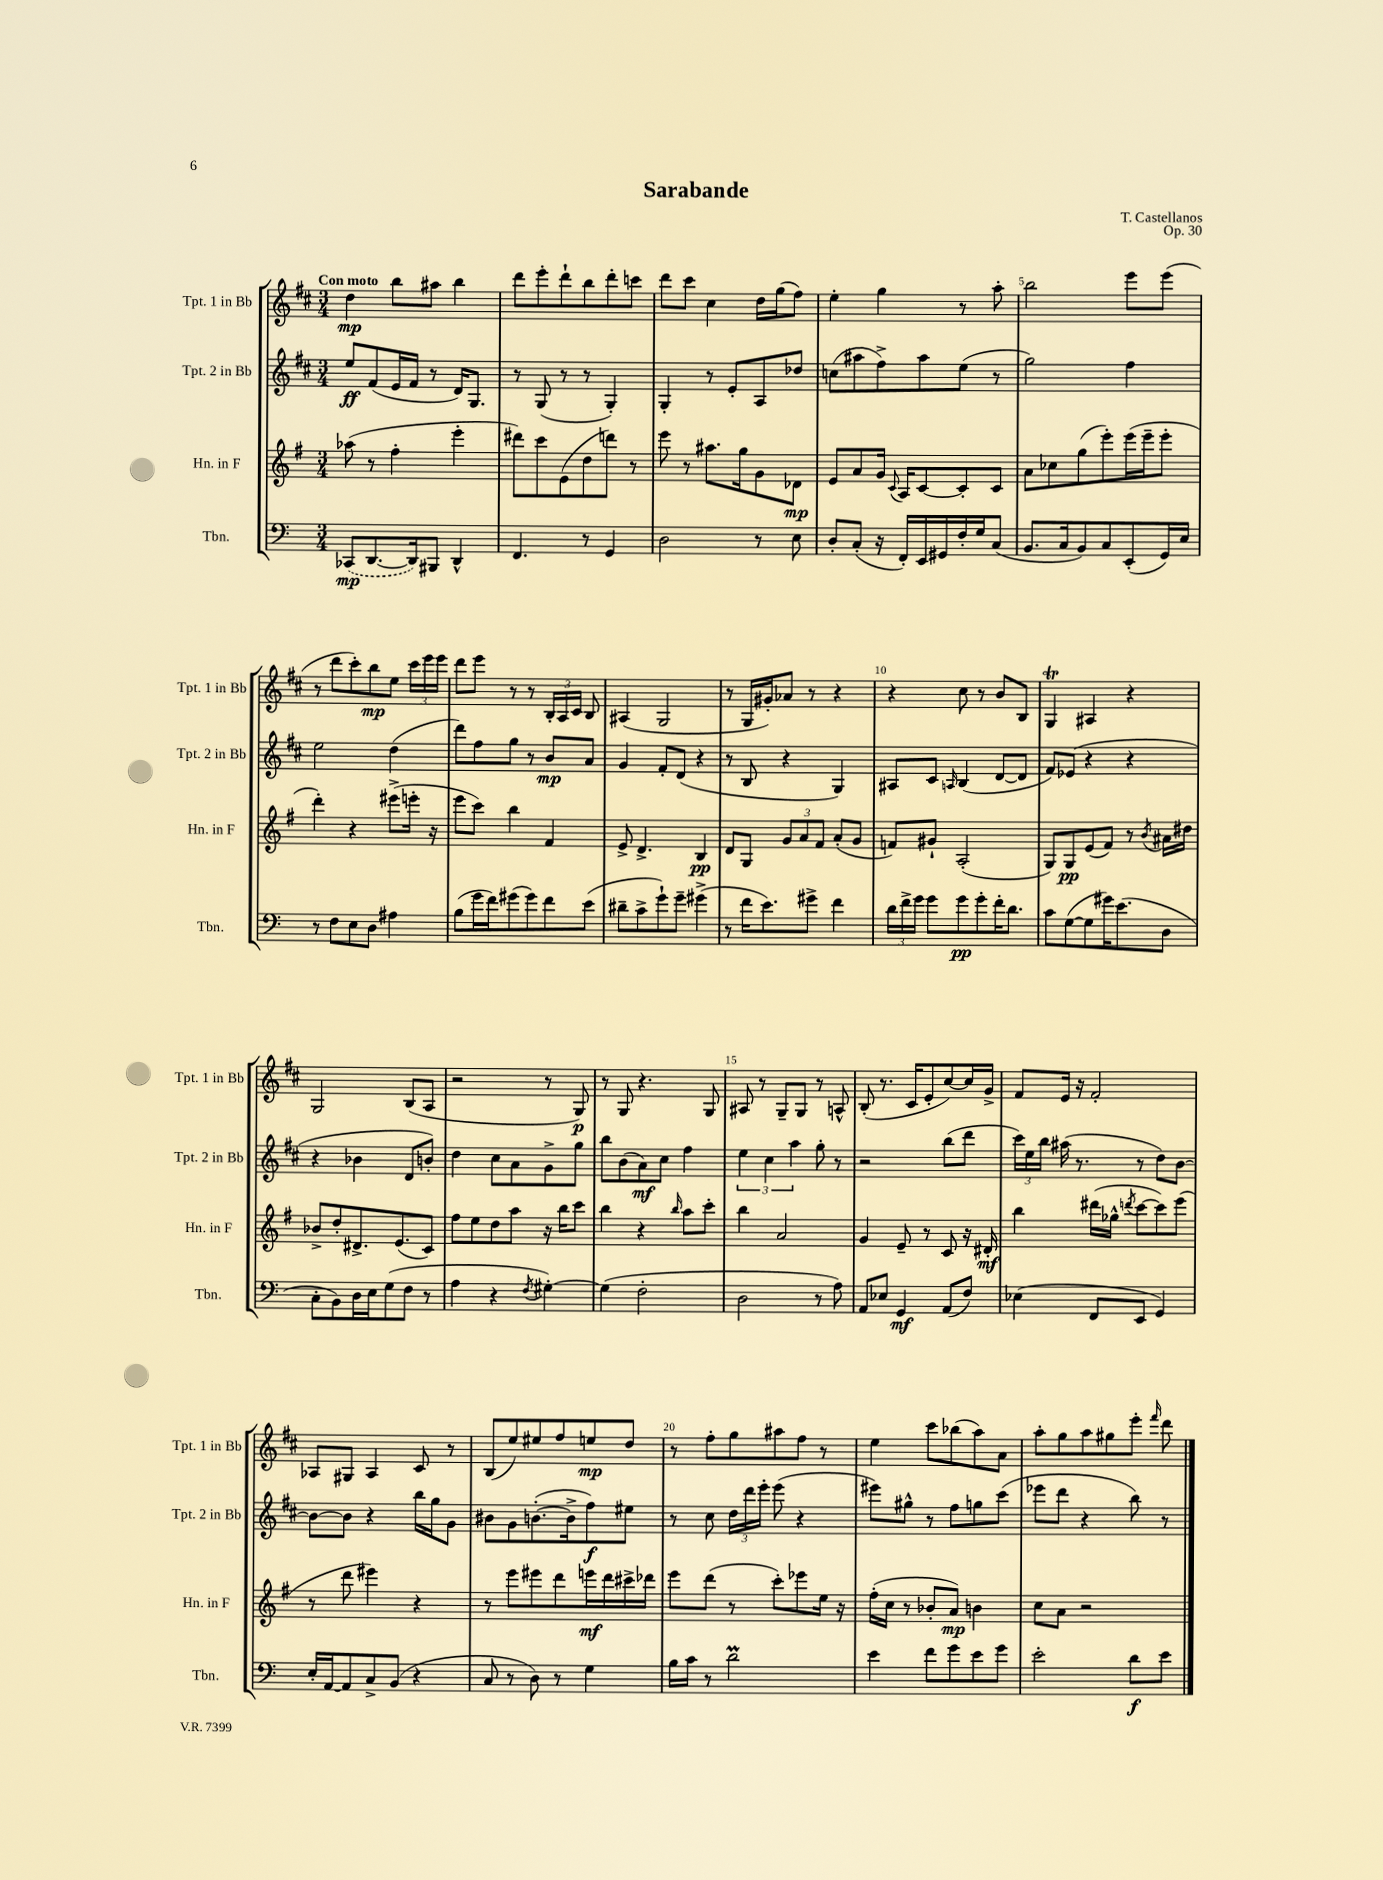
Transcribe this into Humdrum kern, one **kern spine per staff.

**kern	**kern	**kern	**kern
*staff4	*staff3	*staff2	*staff1
*clefF4	*clefG2	*clefG2	*clefG2
*k[]	*k[f#]	*k[f#c#]	*k[f#c#]
*M3/4	*M3/4	*M3/4	*M3/4
(8CC-/L	(8aa-\	8ee/L	4dd\
[8.DD/	8r	(8f#/	.
.	4ff#'\	16e/L	8bb\L
16DD/]k)	.	16f#/JJ	.
8BBB#/J	.	8r	8aa#\J
4DD^^/	4eee'\	16d/LK)	4bb\
.	.	8.G/J	.
=	=	=	=
4.FF/	8ddd#\L)	8r	8ddd\L
.	8ccc\	(8G/	8eee'\
.	(8e\	8r	8ddd`\
8r	8dd\	8r	8bb\
4GG/	8ddd\J)	4G'/)	8ddd'\
.	8r	.	8ccc\J
=	=	=	=
2D\	8eee\	4G'/	8ddd\L
.	8r	.	8ccc#\J
.	8.aa#\L	8r	4cc#\
.	.	8e'/L	.
.	16gg\k	.	.
8r	8g\	8A/	16dd\LL
.	.	.	(16gg\J
8E\	8d-\J	8dd-/J	8ff#\J)
=	=	=	=
8D'/L	8e/L	(8cc\L	4ee'\
(8C'/J	8a/	8aa#\	.
16r	16g/Jk	8ff#^\)	4gg\
.	8qqc/	.	.
16FF'/LL)	16A/LK	.	.
16EE/	[8c/	8aa#\	.
16GG#/	.	.	.
16F'/	8c'/]	(8ee\J	8r
16G/J	.	.	.
(8C/J	8c/J	8r	8aa'\
=	=	=	=
8.BB/L	8a\L	2gg\)	2bb\
.	8cc-\	.	.
16C/k	.	.	.
8BB/)	(8gg\	.	.
8C/	8eee'\)	.	.
(8EE'/	(16eee\L	4ff#\	8eee\L
.	16eee~\J	.	.
16GG/L)	8eee'\J	.	(8eee\J
16E/JJ	.	.	.
=	=	=	=
8r	4ddd'\)	2ee\	8r
8F\L	.	.	8ddd\L
8E\	4r	.	8ccc#'\)
8D\J	.	.	8bb\
4A#\	(8eee#^\L	(4dd\	8ee\J
.	16eee'\Jk	.	24ccc#\LL
.	.	.	24eee\
.	16r	.	.
.	.	.	24eee\JJ
=	=	=	=
(8B\L	8eee\L	8ddd\L)	8ddd\L
16g\L	8ccc\J)	8ff#\	8eee\J
16f\J)	.	.	.
(8g#\	4bb\	8gg\J	8r
8g#\)	.	8r	8r
8f\	4f#/	8b/L	24B'/LL
.	.	.	24A/
.	.	.	24c#/JJ
(8e\J	.	8a/J	8B/
=	=	=	=
8d#~\L	8e^/	4g/	(4A#/
8c^\	4.d^/	.	.
8g`\)	.	8f#'/L	2G/
8g~\J	.	(8d/J	.
(4g#^\	4B/	4r	.
=	=	=	=
8r	8d/L	8r	8r
16f\LK	8G/J	8B/	16G/LL
8.e\)	.	.	16g#'/J)
.	12g/L	4r	8a-/J
.	12a/	.	.
8g#^\J	.	.	8r
.	12f#/J	.	.
4f\	(8a'/L	4G/)	4r
.	8g/J	.	.
=	=	=	=
24d\LL	8f/L)	8A#/L	4r
24f^\	.	.	.
24g\JJ	.	.	.
8g\L	8g#`/J	8c#/J	.
.	.	16qqA/	.
8g\	(2A'/	(4B/	8cc#\
8g'\	.	.	8r
16f'\K	.	[8d/L	8b/L
8.d\J	.	.	.
.	.	8d/]J	8B/J
=	=	=	=
8c\L	8G/L)	8f#/L)	4G/
([8G\	8G/	(8e-/J	.
8G\]	(8e/	4r	4A#/
16g#\K)	8f#/J)	.	.
(8.e\	.	.	.
.	8r	4r	4r
.	8qb/	.	.
8D\J	16a#\LL	.	.
.	16dd#\JJ	.	.
=	=	=	=
8C'\L	8b-^/L	4r	2G/
8BB\)	8dd'/	.	.
16D\L	8.d#^/	4b-\	.
16E\J	.	.	.
(8G\	.	.	.
.	(8.e/	.	.
8F\J	.	8d/L	(8B/L
8r	8c/J)	8b'/J)	8A/J
=	=	=	=
4A\	8ff#\L	4dd\	2r
.	8ee\	.	.
4r	8dd\	8cc#\L	.
.	8aa\J	8a\	.
8qF/	.	.	.
[4G#'\)	16r	8g^\	8r
.	16bb\LK	.	.
.	8ccc\J	8gg\J	8G/)
=	=	=	=
(4G#\]	4bb\	8bb\L	8r
.	.	(8b\	8G/
2F'\	4r	8a\)	4.r
.	.	8cc#\J	.
.	16qqbb/	.	.
.	8aa\L	4ff#\	.
.	8ccc'\J	.	8G/
=	=	=	=
2D\	4bb\	6ee\	8A#/
.	.	.	8r
.	.	6cc#\	.
.	2a/	.	8G~/L
.	.	6aa\	.
.	.	.	8G/J
8r	.	8gg'\	8r
8A\)	.	8r	8A^^/
=	=	=	=
8AA/L	4g/	2r	(8B'/
8E-/J	.	.	8.r
4GG/	8e~/	.	.
.	.	.	16c#/LK
.	8r	.	8e'/
(8AA/L	8c/	(8bb\L	[8cc#/)
8F/J)	16r	8ddd\J	16cc#/]L
.	16d#'/	.	16g^/JJ
=	=	=	=
(4E-\	4bb\	24ccc#\LL)	8f#/L
.	.	24ee\	.
.	.	24bb\JJ	.
.	.	(16aa#\	16e/Jk
.	.	8.r	16r
8FF/L	(16ddd#\LL	.	2f#'/
.	16gg-^^\JJ	.	.
.	8qddd/	.	.
8EE/J	[8ccc\L	8r	.
4GG/)	8ccc\])	8dd\L)	.
.	(8eee\J	[8b\J	.
=	=	=	=
16E'/LL	8r	8b\_L	8A-/L
[16AA/J	.	.	.
8AA/]	8ddd\	8b\]J	8G#/J
8C^/	4eee#\)	4r	4A-/
(8BB/J	.	.	.
4r	4r	16bb\LL	8c#/
.	.	16gg\J	.
.	.	8g\J	8r
=	=	=	=
8C/	8r	8b#\L	(8B/L
8r	8eee\L	8g\	8ee/)
8D\)	8eee#\	([8.b'\	8ee#/
8r	8ddd\	.	8ff#/
.	.	16b^\]k	.
4G\	16eee\L	8ff#\)	8ee/
.	16ddd\	.	.
.	16ccc#^\	8ee#\J	8dd/J
.	16ddd-\JJ	.	.
=	=	=	=
16B\LL	8eee\L	8r	8r
16c\JJ	.	.	.
8r	(8ddd\J	8cc#\	8ff#'\L
2d\	8r	24dd\LL	8gg\
.	.	24ddd\	.
.	.	24eee'\JJ	.
.	8ccc'\L)	(8eee\	8aa#\
.	8eee-\	4r	8ff#\J
.	16ee\Jk	.	8r
.	16r	.	.
=	=	=	=
4e\	(16ff#'\LL	8eee#\L)	4ee\
.	16cc\JJ	.	.
.	8r	8gg#^^\J	.
8f\L	8b-'/L	8r	8ccc#\L
8g\	8a/J)	8ff#\L	(8bb-\
8e\	4b\	8gg\	8aa\)
8g\J	.	(8ccc#\J	8a\J
=	=	=	=
2e'\	8cc\L	8eee-\L	8aa'\L
.	8a\J	8ddd\J	8gg\
.	2r	4r	8aa\
.	.	.	8gg#\
8d\L	.	8bb\)	8eee'\J
.	.	.	16qqfff#/
8e\J	.	8r	8ddd\
==	==	==	==
*-	*-	*-	*-
